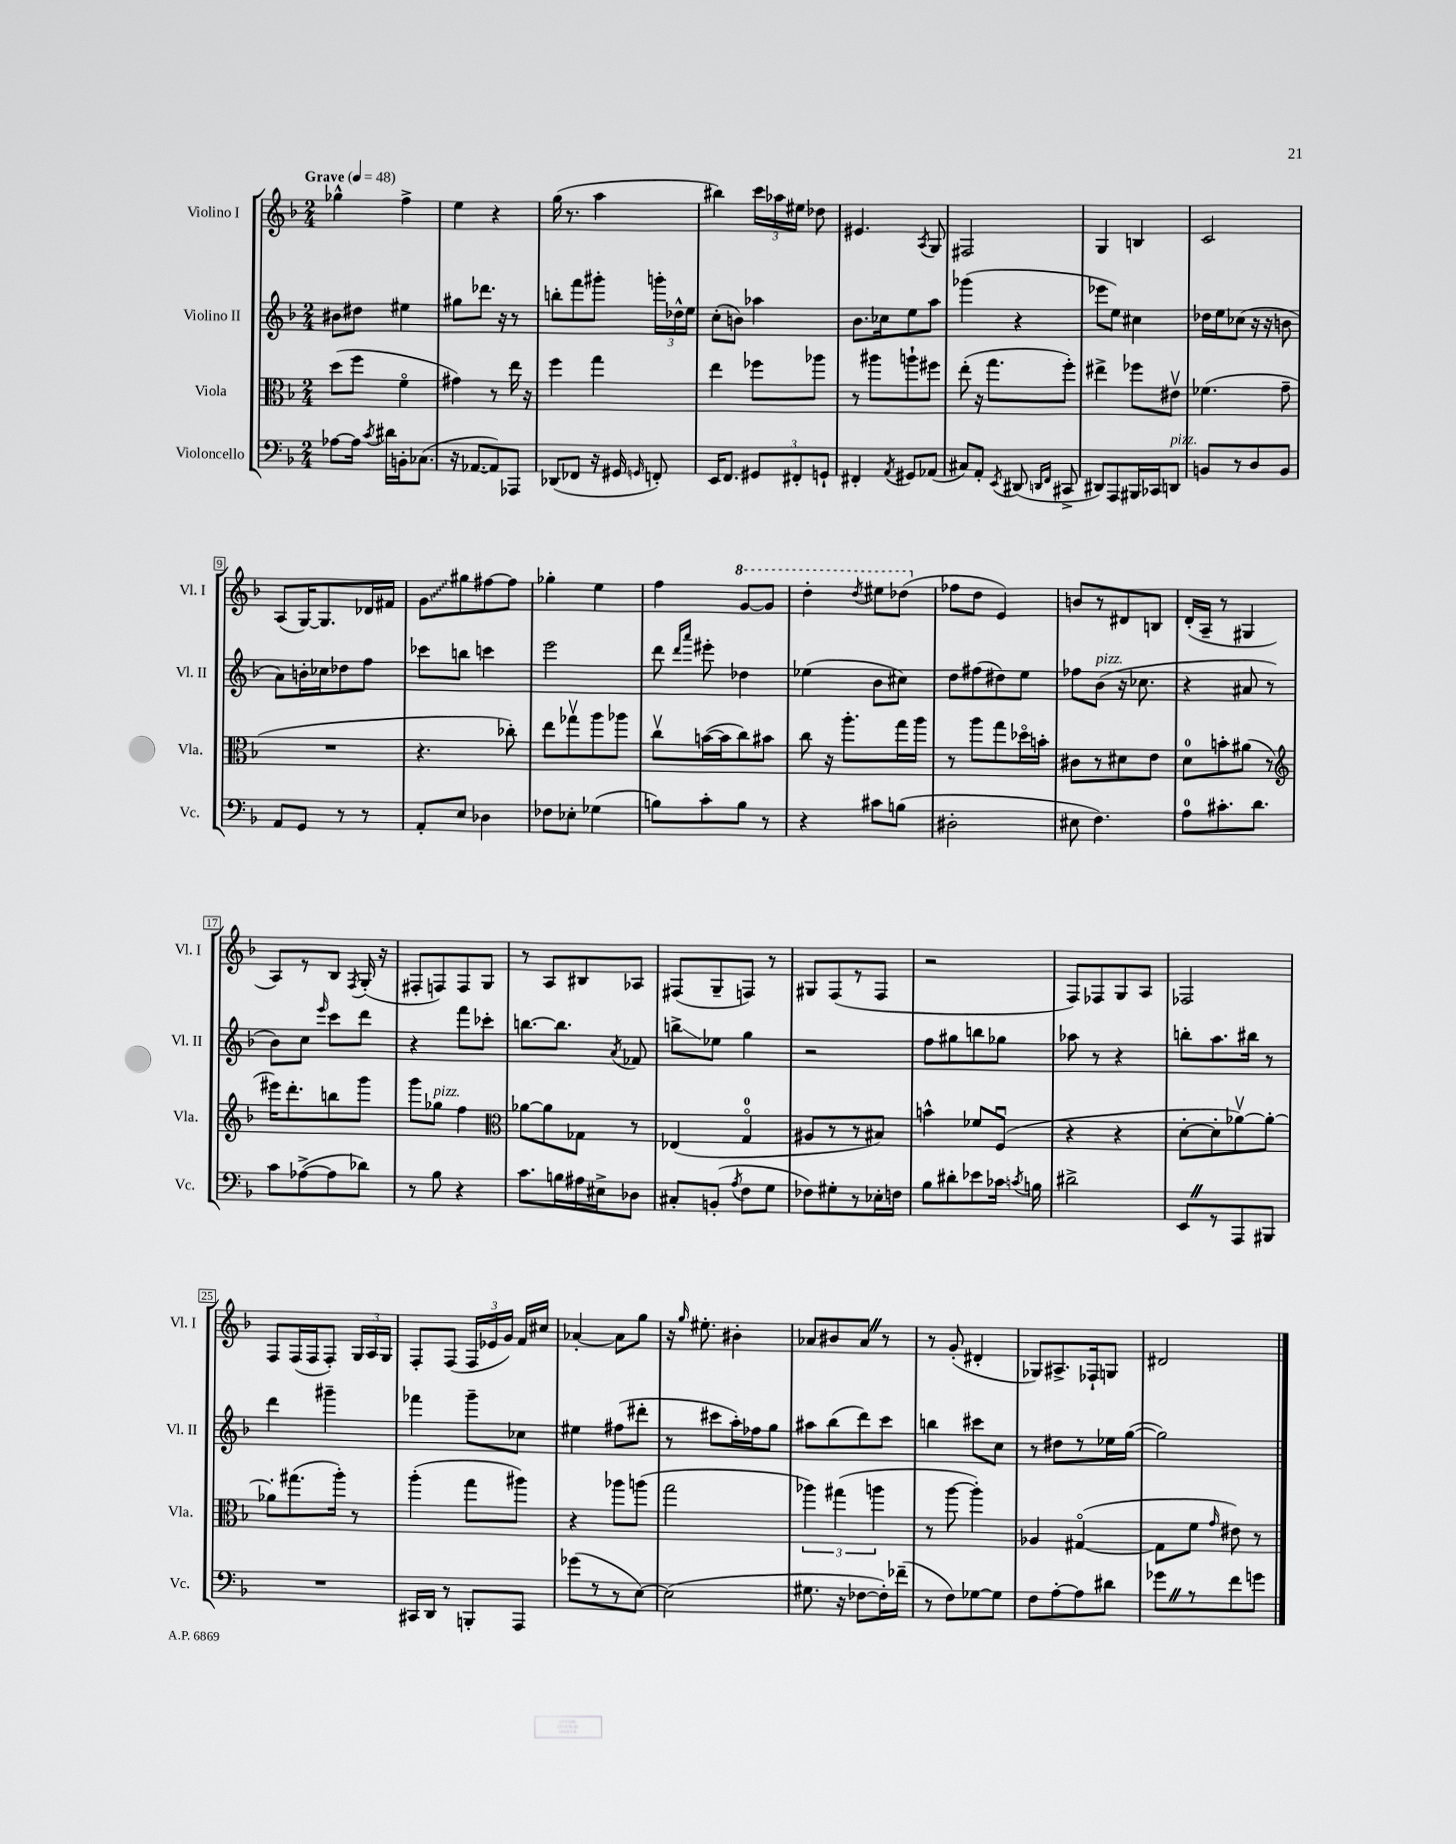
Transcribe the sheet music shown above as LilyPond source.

<<
\new StaffGroup <<
\new Staff = "s0" \with { instrumentName = "Violino I" shortInstrumentName = "Vl. I" } {
    \clef treble \key f \major \numericTimeSignature \time 2/4 \tempo "Grave" 4 = 48
    \autoBeamOff ges''4-^ f''4-> |
    e''4 r4 |
    g''16( r8. a''4 |
    bis''4) \tuplet 3/2 { c'''16[ aes''16 eis''16] } des''8 |
    eis'4. \acciaccatura { a8 } g8 |
    fis2 |
    g4 b4 |
    c'2 |
    a8[( g16~) g8. des'16 fis'16] |
    \once \override Glissando.style = #'zigzag g'8[\glissando gis''8 fis''8~ fis''8] |
    ges''4-. e''4 |
    f''4 \ottava #1 g''8[~ g''8] |
    d'''4-. \acciaccatura { d'''8 } eis'''8[ des'''8]( \ottava #0 |
    fes''8[ d''8] e'4) |
    b'8[ r8 dis'8 b8] |
    d'16[-.( a16]-- r8 gis4 |
    a8[) r8 bes8] \acciaccatura { f8 } g16-.( r16 |
    fis8[-. f8) f8 g8] |
    r8 a8[ bis8 aes8] |
    fis8[( g8-- f8]) r8 |
    gis8[ f8( r8 f8] |
    r2 |
    f8[) fes8 g8 a8] |
    fes2 |
    f8[ f16( f16 f8]-.) \tuplet 3/2 { g16[ a16 g16] } |
    f8[-. f8]( \tuplet 3/2 { f16[ ees'16 g'16]) } f'16[ cis''16] |
    aes'4~-. aes'8[ g''8] |
    r16 \grace { g''16 } eis''8.-. bis'4-. |
    aes'8[ bis'8 aes'8] \once \override BreathingSign.text = \markup { \musicglyph "scripts.caesura.straight" } \breathe r8 |
    r8 g'8-.( dis'4-. |
    ges8[) ais8.-> fes16-! g8] |
    dis'2 \bar "|." |
}
\new Staff = "s1" \with { instrumentName = "Violino II" shortInstrumentName = "Vl. II" } {
    \clef treble \key f \major \numericTimeSignature \time 2/4
    \autoBeamOff bis'8[ dis''8] eis''4 |
    gis''8[ des'''8.] r16 r8 |
    b''8[-. f'''8 gis'''8]-. \tuplet 3/2 { g'''16[-. des''16-^ e''16] } |
    c''8[-.( b'8]) aes''4 |
    bes'8.[ ces''16 e''8 a''8] |
    ges'''4( r4 |
    ees'''8[ e''8]) cis''4 |
    des''16[ e''16 ces''8]( r16 r16 b'8 |
    a'8[) b'16-. ces''16 des''8 f''8] |
    ces'''8[ b''8] c'''4 |
    e'''2 |
    d'''8 \grace { d'''16[ a'''16] } eis'''8-. des''4 |
    ees''4( bes'8[ cis''8]) |
    d''8[ fis''8( dis''8) e''8] |
    fes''8[ bes'8]^\markup { \italic "pizz." }( r16 ces''8. |
    r4 ais'8 r8 |
    bes'8[) c''8] \grace { e'''16 } c'''8[ d'''8] |
    r4 f'''8[ ces'''8]-. |
    b''8.[~ b''8.] \acciaccatura { a'8 } fes'8 |
    b''8[->\glissando ees''8] g''4 |
    r2 |
    f''8[ gis''8 b''8 ges''8] |
    aes''8 r8 r4 |
    b''8[-. a''8. bis''16] r8 |
    d'''4 gis'''4-- |
    fes'''4 g'''8[-- ces''8] |
    eis''4 fis''8[( dis'''8]-. |
    r8 cis'''8[ a''16-.) fes''16 g''8] |
    ais''8[ bes''8( d'''8) c'''8] |
    b''4 cis'''8[ c''8] |
    r8 dis''8[ r8 ees''16 g''16]~( |
    g''2) \bar "|." |
}
\new Staff = "s2" \with { instrumentName = "Viola" shortInstrumentName = "Vla." } {
    \clef alto \key f \major \numericTimeSignature \time 2/4
    \autoBeamOff d''8[( f''8] f'4\flageolet |
    gis'4) r8 e''16 r16 |
    f''4 g''4 |
    e''4 fes''8[ aes''8] |
    r8 ais''8[ a''8-! fis''8] |
    e''8-.( r16 g''8.[ f''8]-.) |
    eis''4-> fes''8[ eis'8]\upbow |
    fes'4.( g'8-- |
    R2 |
    r4. ces''8-.) |
    e''8[ ges''8\upbow a''8 aes''8] |
    c''8[\upbow b'16~( b'16 c''8) bis'8] |
    c''8 r16 a''8.[-. g''16 a''16] |
    r8 a''8[ g''8 des''16\flageolet b'16]-. |
    cis'8[ r8 dis'8 e'8] |
    d'8[-0 b'8-. ais'8]( r8 |
    \clef treble eis'''16[) d'''8.-. b''8 g'''8] |
    g'''8[ ges''8]^\markup { \italic "pizz." } f''4 |
    \clef alto aes'8[~ aes'8 ges8] r8 |
    ees4( g4-0\flageolet |
    ais8[ r8 r8 bis8]) |
    b'4-^ fes'8[ f8]\downbow( |
    r4 r4 |
    d'8[~-. d'8-. aes'8~\upbow) aes'8]~-. |
    aes'8[-. gis''8.( a''16]-.) r8 |
    a''4-.( g''8[ ais''8]) |
    r4 aes''8[ a''8]( |
    g''2 |
    \tuplet 3/2 { aes''4) gis''4( a''4 } |
    r8 a''8~ a''4-.) |
    aes4 gis4~\flageolet( |
    gis8[ f'8] \grace { g'16 } eis'8) r8 \bar "|." |
}
\new Staff = "s3" \with { instrumentName = "Violoncello" shortInstrumentName = "Vc." } {
    \clef bass \key f \major \numericTimeSignature \time 2/4
    \autoBeamOff aes8[~ aes16] \acciaccatura { c'8 } dis'16[ b,16-. ces8.]( |
    r16 aes,8.[~ aes,8) aes,,8] |
    des,8[( fes,8] r16 gis,16 \grace { g,16 } f,8-.) |
    e,16[ f,8.] \tuplet 3/2 { gis,8[ fis,8-. g,8]-! } |
    fis,4-. \acciaccatura { a,8 } gis,8[ aes,8]( |
    cis8[) a,8]-. \acciaccatura { e,8 } dis,8( \grace { d,16[ f,16] } cis,8-> |
    dis,8[) a,,8 bis,,16 ces,16 d,8]^\markup { \italic "pizz." } |
    b,8[ r8 d8 b,8] |
    a,8[ g,8] r8 r8 |
    a,8[-. e8] des4 |
    fes8[ ees8]-. ges4( |
    b8[) c'8-. b8] r8 |
    r4 cis'8[ b8]( |
    dis2-. |
    eis8 f4.) |
    a8[-0 cis'8.-. d'8.] |
    c'8[ aes8~->( aes8 des'8]) |
    r8 bes8 r4 |
    c'8.[ b16 ais16 eis16-> des8] |
    cis8[-. b,8]-.( \acciaccatura { a8 } f8[ g8] |
    fes8[) gis8-. r8 ees16-. f16] |
    bes8[ dis'8-. ees'8 ces'16] \acciaccatura { c'8 } b16 |
    dis'2-> |
    e,8[ \once \override BreathingSign.text = \markup { \musicglyph "scripts.caesura.straight" } \breathe r8 a,,8 bis,,8] |
    R2 |
    cis,16[ d,16] r8 b,,8[-. a,,8] |
    ges'8[( r8 r8 e8]~) |
    e2( |
    gis8. r16 fes8[~ fes16-.) fes'16]--( |
    r8 f8[) ges8~ ges8] |
    f8[ a8~-. a8 dis'8] |
    ges'8[ \once \override BreathingSign.text = \markup { \musicglyph "scripts.caesura.straight" } \breathe r8 f'8 g'8] \bar "|." |
}
>>
>>
\layout { \context { \Score \override BarNumber.stencil = #(make-stencil-boxer 0.1 0.3 ly:text-interface::print) } }
